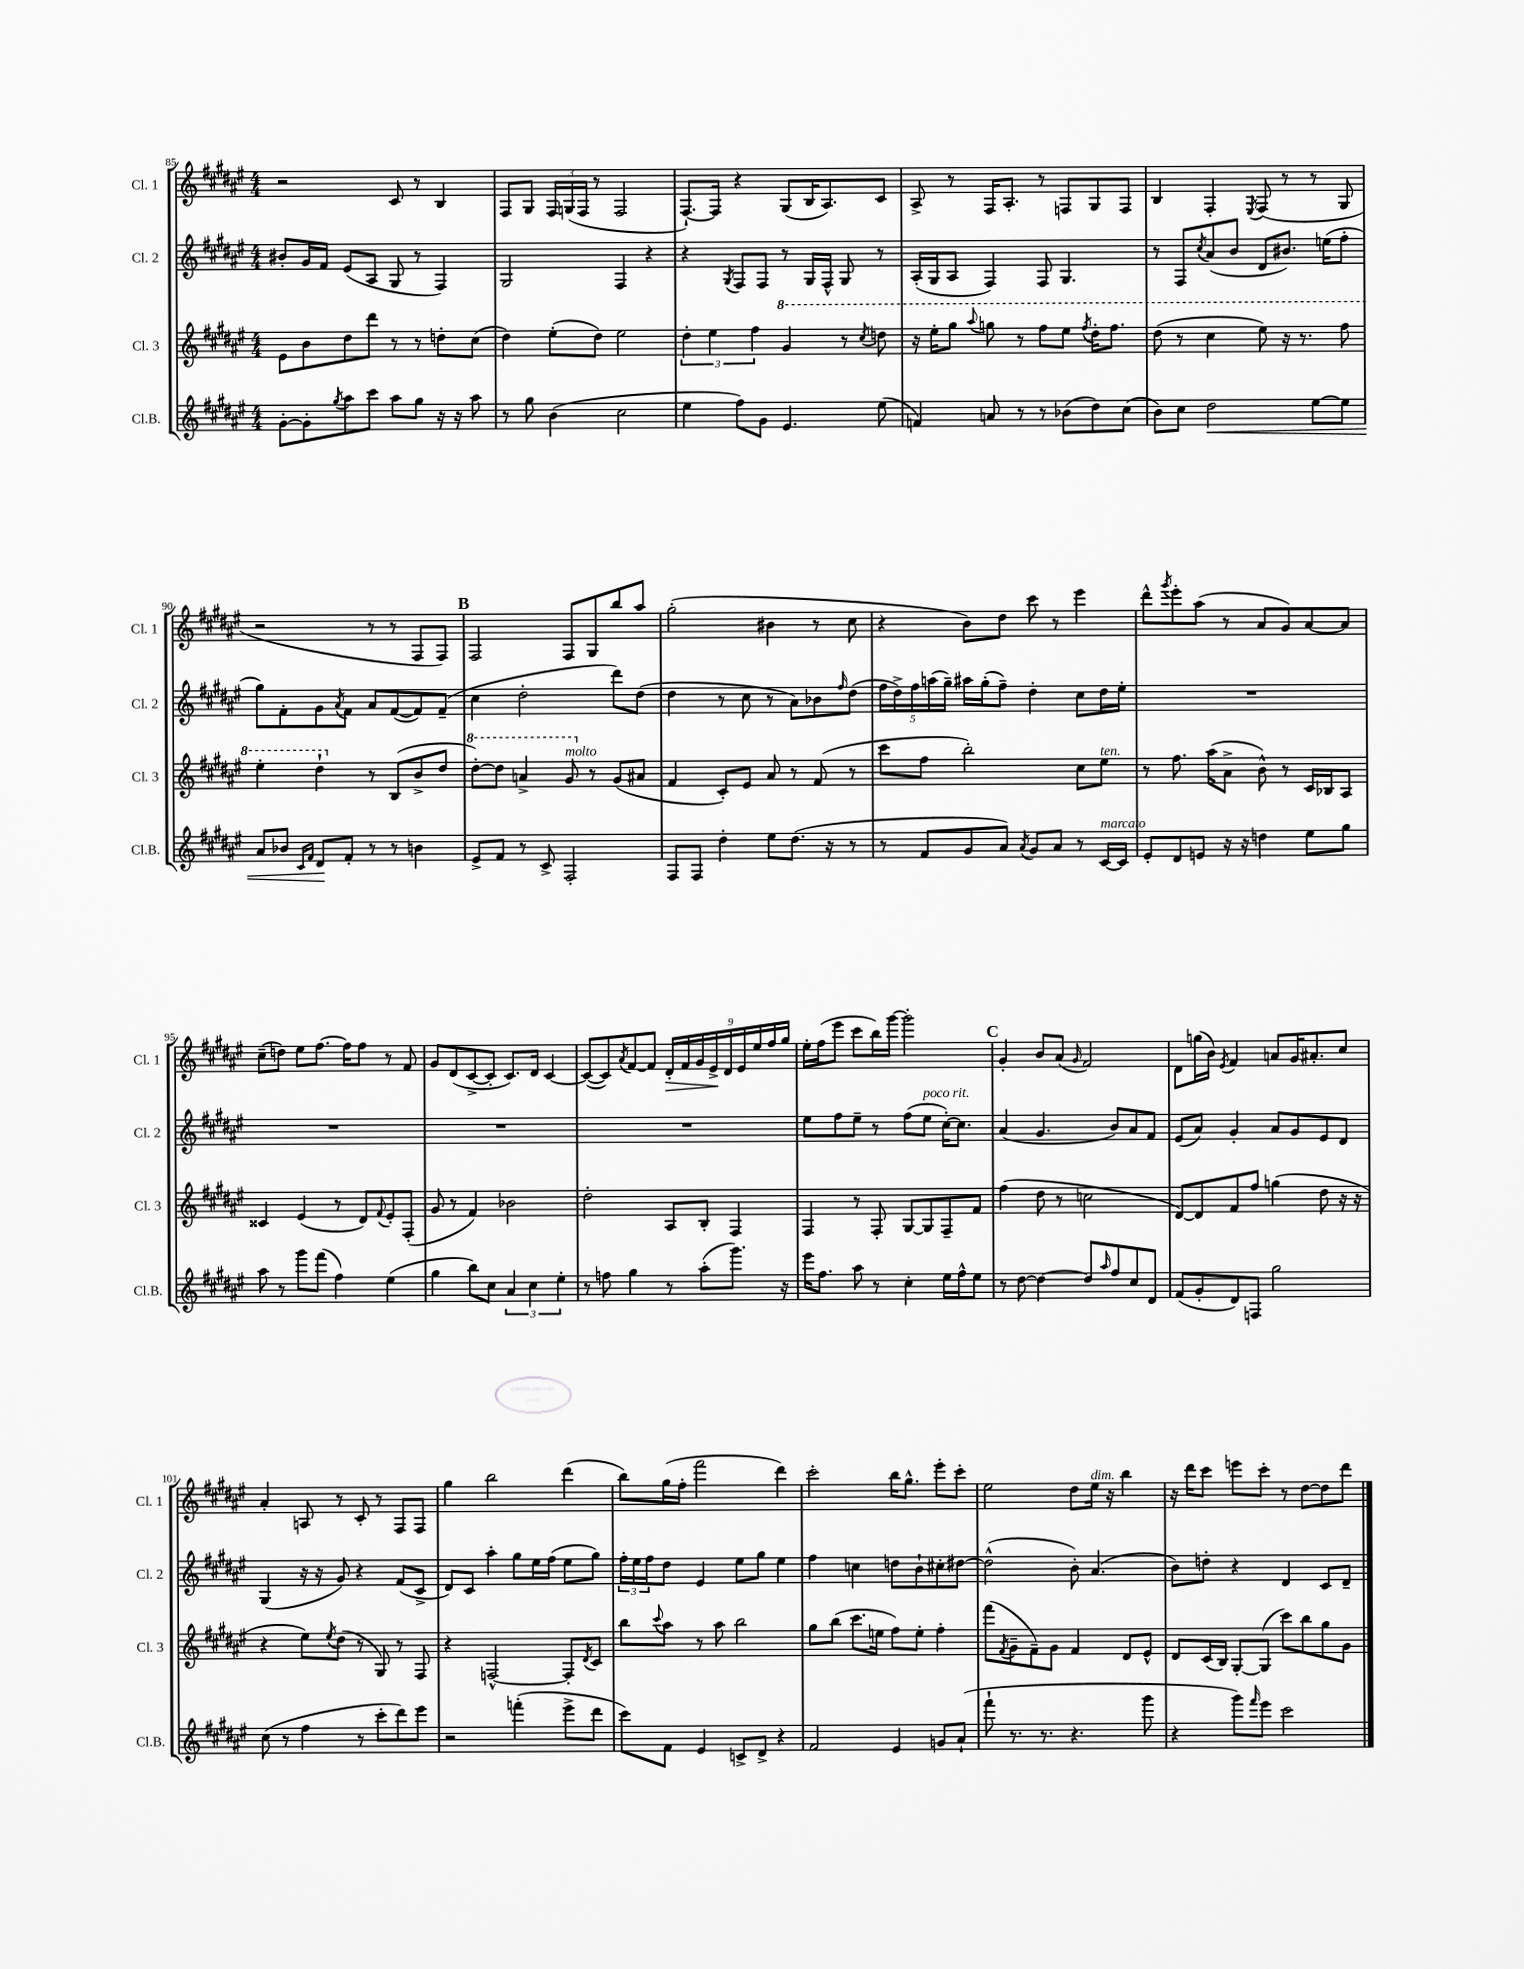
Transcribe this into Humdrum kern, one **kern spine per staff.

**kern	**dynam	**kern	**kern	**kern	**dynam
*part4	*part4	*part3	*part2	*part1	*part1
*staff4	*staff4	*staff3	*staff2	*staff1	*staff1
*I"Cl.B.	*	*I"Cl. 3	*I"Cl. 2	*I"Cl. 1	*
*I'Cl.B.	*	*I'Cl. 3	*I'Cl. 2	*I'Cl. 1	*
*clefG2	*	*clefG2	*clefG2	*clefG2	*
*k[f#c#g#d#a#e#]	*	*k[f#c#g#d#a#e#]	*k[f#c#g#d#a#e#]	*k[f#c#g#d#a#e#]	*
*M4/4	*	*M4/4	*M4/4	*M4/4	*
=85	=85	=85	=85	=85	=85
[8g#'\L	.	8e#\L	8b#X'/L	2r	.
8g#'\]	.	8b\	16g#/L	.	.
.	.	.	16f#/JJ	.	.
8qgg#/	.	.	.	.	.
8aa#\	.	8dd#\	(8e#/L	.	.
8ccc#\J	.	8ddd#\J	8A#/J	.	.
8aa#\L	.	8r	8G#/	8c#/	.
8gg#\J	.	8r	8r	8r	.
16r	.	8ddn'\L	4F#/)	4B/	.
16r	.	.	.	.	.
8aa#\	.	(8cc#\J	.	.	.
=86	=86	=86	=86	=86	=86
8r	.	4dd#\)	2G#/	8F#/L	.
8gg#\	.	.	.	8G#/J	.
(4b\	.	(8ee#'\L	.	24F#/LL	.
.	.	.	.	(24Gn/	.
.	.	.	.	24F#/JJ	.
.	.	8dd#\J)	.	8r	.
2cc#\	.	2ee#\	4F#/	2F#/	.
.	.	.	4r	.	.
=87	=87	=87	=87	=87	=87
4ee#\	.	6dd#'\	4r	[8.F#`/L)	.
.	.	6ee#\	.	.	.
.	.	.	.	16F#/Jk]	.
.	.	.	8qG#/	.	.
8ff#\L)	.	.	8F#/L	4r	.
.	.	6ff#\	.	.	.
8g#\J	.	.	8F#/J	.	.
*	*	*8va	*	*	*
4.e#/	.	4gg#/	8r	(8G#/L	.
.	.	.	16G#/LL	16B/K	.
.	.	.	16F#^^/JJ	8.A#/)	.
.	.	8r	8G#/	.	.
.	.	8qccc#/	.	.	.
(8ee#\	.	8dddn\	8r	8c#/J	.
=88	=88	=88	=88	=88	=88
4fn/)	.	16r	(16A#'/LL	8A#^/	.
.	.	16eee#'\KL	16G#/J	.	.
.	.	8ggg#\J	8A#/J	8r	.
.	.	8qqaaa#/	.	.	.
8an/	.	8gggn\	4F#/)	16F#/KL	.
.	.	.	.	8.A#'/J	.
8r	.	8r	.	.	.
8r	.	8fff#\L	8F#/	8r	.
(8b-X\L	.	8eee#\J	4.G#/	8Fn/L	.
.	.	8qfff#/	.	.	.
8dd#\)	.	16ddd#'\KL	.	8G#/	.
.	.	8.fff#\J	.	.	.
(8cc#\J	.	.	.	8F/J	.
=89	=89	=89	=89	=89	=89
8b\L)	.	(8ddd#\	8r	4B/	.
8cc#\J	.	8r	8F#/L	.	.
.	.	.	8qcc#/	.	.
!	!LO:HP:b	!	!	!	!
2dd#\	<	4ccc#\	(8a#/	4F#'/	.
.	.	.	8b/J	.	.
.	.	.	.	8qE#/	.
.	.	8eee#\)	8d#/L	(8F#/	.
.	.	16r	8.b#X/J)	8r	.
.	.	8.r	.	.	.
[8ee#\L	.	.	.	8r	.
.	.	.	(16een\KL	.	.
8ee#\J]	.	8fff#\	8ff#'\J	8G#/	.
!!LO:LB:g=z
=90	=90	=90	=90	=90	=90
8a#/L	.	4eee#'\	8gg#\L)	2r	.
8b-X/J	.	.	8f#'\	.	.
16qqc#/LL	.	.	.	.	.
16qqf#/JJ	.	.	.	.	.
8d#/L	.	4ddd#`\	8g#\	.	.
.	.	.	8qa#/	.	.
8f#'/J	[	.	8f#\J	.	.
*	*	*X8va	*	*	*
8r	.	8r	8a#/L	8r	.
8r	.	(8B/L	([8f#/	8r	.
4bn\	.	8b^/	8f#/])	8F#/L	.
.	.	8dd#/J	(8f#~/J	8F#/J)	.
!!LO:REH:place=s1:t=B
=91	=91	=91	=91	=91	=91
*	*	*8va	*	*	*
8e#^/L	.	[8ddd#'\L)	4cc#\	2F#/	.
8f#/J	.	8ddd#\J]	.	.	.
8r	.	4aan^/	2dd#'\	.	.
8c#^/	.	.	.	.	.
!	!	!LO:TX:a:i:t=molto	!	!	!
2F#'/	.	8gg#/	.	8F#/L	.
*	*	*X8va	*	*	*
.	.	8r	.	8G#/	.
.	.	(8g#/L	8ddd#\L)	8bb/	.
.	.	8a#X/J	(8dd#\J	8aa#/J	.
=92	=92	=92	=92	=92	=92
8F#/L	.	4f#/	4dd#\	(2gg#'\	.
8F#/J	.	.	.	.	.
4dd#'\	.	8c#'/L)	8r	.	.
.	.	8e#/J	8cc#\	.	.
8ee#\L	.	8a#/	8r	4b#X\	.
(8.dd#\J	.	8r	8a#\L)	.	.
.	.	(8f#/	8b-X\	8r	.
16r	.	.	.	.	.
.	.	.	16qqff#/	.	.
8r	.	8r	(8dd#\J	8cc#\	.
=93	=93	=93	=93	=93	=93
8r	.	8ccc#\L	20ff#\LL	4r	.
.	.	.	20dd#^\)	.	.
.	.	.	20ff#\	.	.
8f#/L	.	8ff#\J	.	.	.
.	.	.	(20aan\	.	.
.	.	.	20gg#~\JJ)	.	.
8g#/	.	2bb'\)	16aa#X\LL	8b\L)	.
.	.	.	(16gg#'\J	.	.
8a#/J)	.	.	8ff#~\J)	8dd#\J	.
8qa#/	.	.	.	.	.
8g#/L	.	.	4dd#'\	8ccc#\	.
8a#/J	.	.	.	8r	.
8r	.	8cc#\L	8cc#\L	4eee#\	.
!	!	!LO:TX:a:i:t=ten.	!	!	!
!LO:TX:a:i:t=marcato	!	!	!	!	!
[16c#/LL	.	8ee#\J	16dd#\L	.	.
16c#/JJ]	.	.	16ee#'\JJ	.	.
=94	=94	=94	=94	=94	=94
8e#'/L	.	8r	1r	8ddd#^^\L	.
.	.	.	.	8qggg#/	.
8d#/	.	8.ff#\	.	8eee#'\	.
8en/J	.	.	.	(8aa#\J	.
.	.	(16aa#\KL	.	.	.
16r	.	8a#^\J	.	8r	.
16r	.	.	.	.	.
4ddn\	.	8b^^\)	.	8a#/L	.
.	.	8r	.	8g#/)	.
8ee#\L	.	16c#/LL	.	[8a#/	.
.	.	16B-X/J	.	.	.
8gg#\J	.	8A#/J	.	8a#/J]	.
!!LO:LB:g=z
=95	=95	=95	=95	=95	=95
8aa#\	.	4c##X/	1r	(8cc#~\L	.
8r	.	.	.	8ddn\J)	.
8ggg#\L	.	(4e#/	.	8ee#\L	.
(8fff#\J	.	.	.	[8.ff#\J	.
4ff#\)	.	8r	.	.	.
.	.	.	.	16ff#\KL]	.
.	.	8d#/L)	.	8ff#\J	.
.	.	8qqf#/	.	.	.
(4ee#\	.	8e#'/	.	8r	.
.	.	(8F#'/J	.	8f#/	.
=96	=96	=96	=96	=96	=96
4gg#\	.	8g#/	1r	8g#/L	.
.	.	8r	.	(8d#/	.
8bb\L)	.	4f#/)	.	[8c#^/	.
8cc#\J	.	.	.	8c#'/J]	.
6a#/	.	2b-X\	.	8.c#/L)	.
6cc#\	.	.	.	.	.
.	.	.	.	16d#/Jk	.
.	.	.	.	[4c#/	.
6ee#'\	.	.	.	.	.
=97	=97	=97	=97	=97	=97
8r	.	2dd#'\	1r	(8c#/L_	.
8ffn\	.	.	.	8c#/])	.
.	.	.	.	8qa#/	.
4gg#\	.	.	.	[8f#/	.
.	.	.	.	8f#/J]	.
!	!	!	!	!	!LO:HP:b
8r	.	8A#/L	.	18d#'/LL	>
.	.	.	.	18f#/	.
.	.	.	.	18g#/	.
(8aa#'\L	.	8B'/J	.	.	.
.	.	.	.	18e#^/	.
.	.	.	.	18d#/	]
8.ggg#\J)	.	4F#/	.	.	.
.	.	.	.	18e#/	.
.	.	.	.	18ee#/	.
.	.	.	.	18ff#/	.
16r	.	.	.	.	.
.	.	.	.	18gg#/JJ	.
=98	=98	=98	=98	=98	=98
16eee#\KL	.	4F#/	8ee#\L	16ee#'\LL	.
8.ff#\J	.	.	.	(16ff#\J	.
.	.	.	8ff#\	8eee#\J	.
8aa#\	.	8r	8ee#~\J	8ccc#\L	.
8r	.	8F#'/	8r	16bb\L)	.
.	.	.	.	[16ggg#\JJ	.
4cc#'\	.	[8G#/L	(8ff#\L	2ggg#'\]	.
!	!	!	!LO:TX:a:i:t=poco rit.	!	!
.	.	8G#/]	8ee#\J	.	.
16ee#\LL	.	8F#~/	[16cc#'\KL)	.	.
16ff#^^\J	.	.	8.cc#\J]	.	.
8ee#\J	.	8f#/J	.	.	.
!!LO:REH:place=s1:t=C
=99	=99	=99	=99	=99	=99
8r	.	(4ff#\	(4a#/	4g#'/	.
[8dd#\	.	.	.	.	.
4dd#\_	.	8dd#\	4.g#/	8b/L	.
.	.	8r	.	(8a#/J	.
.	.	.	.	16qqg#/	.
8dd#/L]	.	2ccn\	.	2f#/)	.
16qqaa#/	.	.	.	.	.
8ff#/	.	.	8b/L)	.	.
8cc#/	.	.	8a#/	.	.
8d#/J	.	.	8f#/J	.	.
=100	=100	=100	=100	=100	=100
(8f#/L	.	[8d#/L)	(8e#/L	8d#\L	.
8g#'/	.	8d#/]	8a#/J)	(16ggn\L	.
.	.	.	.	16b\JJ)	.
.	.	.	.	8qe#/	.
8d#/)	.	8f#/	4g#'/	4f#/	.
8Fn/J	.	8ff#/J	.	.	.
2gg#\	.	(4ggn\	8a#/L	8an/L	.
.	.	.	8g#/	16g#/K	.
.	.	.	.	8.a#X'/	.
.	.	8dd#\	8e#/	.	.
.	.	16r	8d#/J	8cc#/J	.
.	.	16r	.	.	.
!!LO:LB:g=z
=101	=101	=101	=101	=101	=101
(8cc#\	.	4r	(4G#/	4a#'/	.
8r	.	.	.	.	.
4ff#\	.	8ee#\L)	16r	8An/	.
.	.	.	16r	.	.
.	.	8qee#/	.	.	.
.	.	(8dd#\J	8g#/)	8r	.
8r	.	8r	4r	8c#'/	.
8ccc#'\L	.	8G#/)	.	8r	.
8ddd#\)	.	8r	(8f#/L	8F#/L	.
8eee#\J	.	8F#/	8c#^/J	8F#/J	.
=102	=102	=102	=102	=102	=102
2r	.	4r	8d#/L)	4gg#\	.
.	.	.	8c#/J	.	.
.	.	[2Fn^^/	4aa#'\	2bb\	.
(4fffn'\	.	.	8gg#\L	.	.
.	.	.	16ee#\L	.	.
.	.	.	(16ff#\JJ	.	.
8eee#^\L	.	8F'/L]	8ee#\L	(4ddd#\	.
.	.	8qd#/	.	.	.
8ddd#\J	.	8c#/J	8gg#\J)	.	.
=103	=103	=103	=103	=103	=103
8ccc#\L)	.	8bb\L	24ff#'\LL	8bb\L)	.
.	.	.	24ee#\	.	.
.	.	.	24ff#\J	.	.
.	.	8qqccc#/	.	.	.
8f#\J	.	8aa#\J	8dd#\J	(16gg#\L	.
.	.	.	.	16ff#'\JJ	.
4e#/	.	8r	4e#/	2fff#\	.
.	.	8aa#\	.	.	.
8cn^/L	.	2bb\	8ee#\L	.	.
8d#^/J	.	.	8gg#\J	.	.
4r	.	.	4ee#\	4ddd#\)	.
=104	=104	=104	=104	=104	=104
2f#/	.	8gg#\L	4ff#\	2ccc#'\	.
.	.	(8bb\J	.	.	.
.	.	8.ccc#\L	4ccn\	.	.
.	.	16een\Jk	.	.	.
4e#/	.	8ff#\L)	8ddn\L	16bb\KL	.
.	.	.	.	8.gg#^^\J	.
.	.	8ee'\J	8b`\	.	.
8gn/L	.	4ff#'\	8cc#X'\	8eee#'\L	.
(8a#`/J	.	.	[8dd#X\J	8ccc#'\J	.
=105	=105	=105	=105	=105	=105
8fff#`\	.	(8fff#\L	(2dd#^^\]	2ee#\	.
.	.	8qf#/	.	.	.
8.r	.	8g#~\	.	.	.
.	.	8f#~\)	.	.	.
8.r	.	.	.	.	.
.	.	8g#\J	.	.	.
4.r	.	4f#/	8b'\)	8dd#\L	.
!	!	!	!	!LO:TX:a:i:t=dim.	!
.	.	.	(4.a#/	16ee#\Jk	.
.	.	.	.	16r	.
.	.	8d#/L	.	4bb\	.
8ggg#\	.	8e#^^/J	.	.	.
=106	=106	=106	=106	=106	=106
4r	.	8d#/L	8b\L)	16r	.
.	.	.	.	16ddd#\KL	.
.	.	(16c#/L	8ddn'\J	8ccc#\J	.
.	.	16B/JJ)	.	.	.
8ggg#\L)	.	[8G#'/L	4r	8eeen\L	.
16qqfff#/	.	.	.	.	.
8eee#\J	.	(8G#/J]	.	8ccc#'\J	.
2ccc#\	.	8ccc#\L)	4d#/	8r	.
.	.	8bb\	.	[8dd#\L	.
.	.	8gg#\	8c#/L	8dd#\]	.
.	.	8g#\J	8d#~/J	8ddd#\J	.
==	==	==	==	==	==
*-	*-	*-	*-	*-	*-
